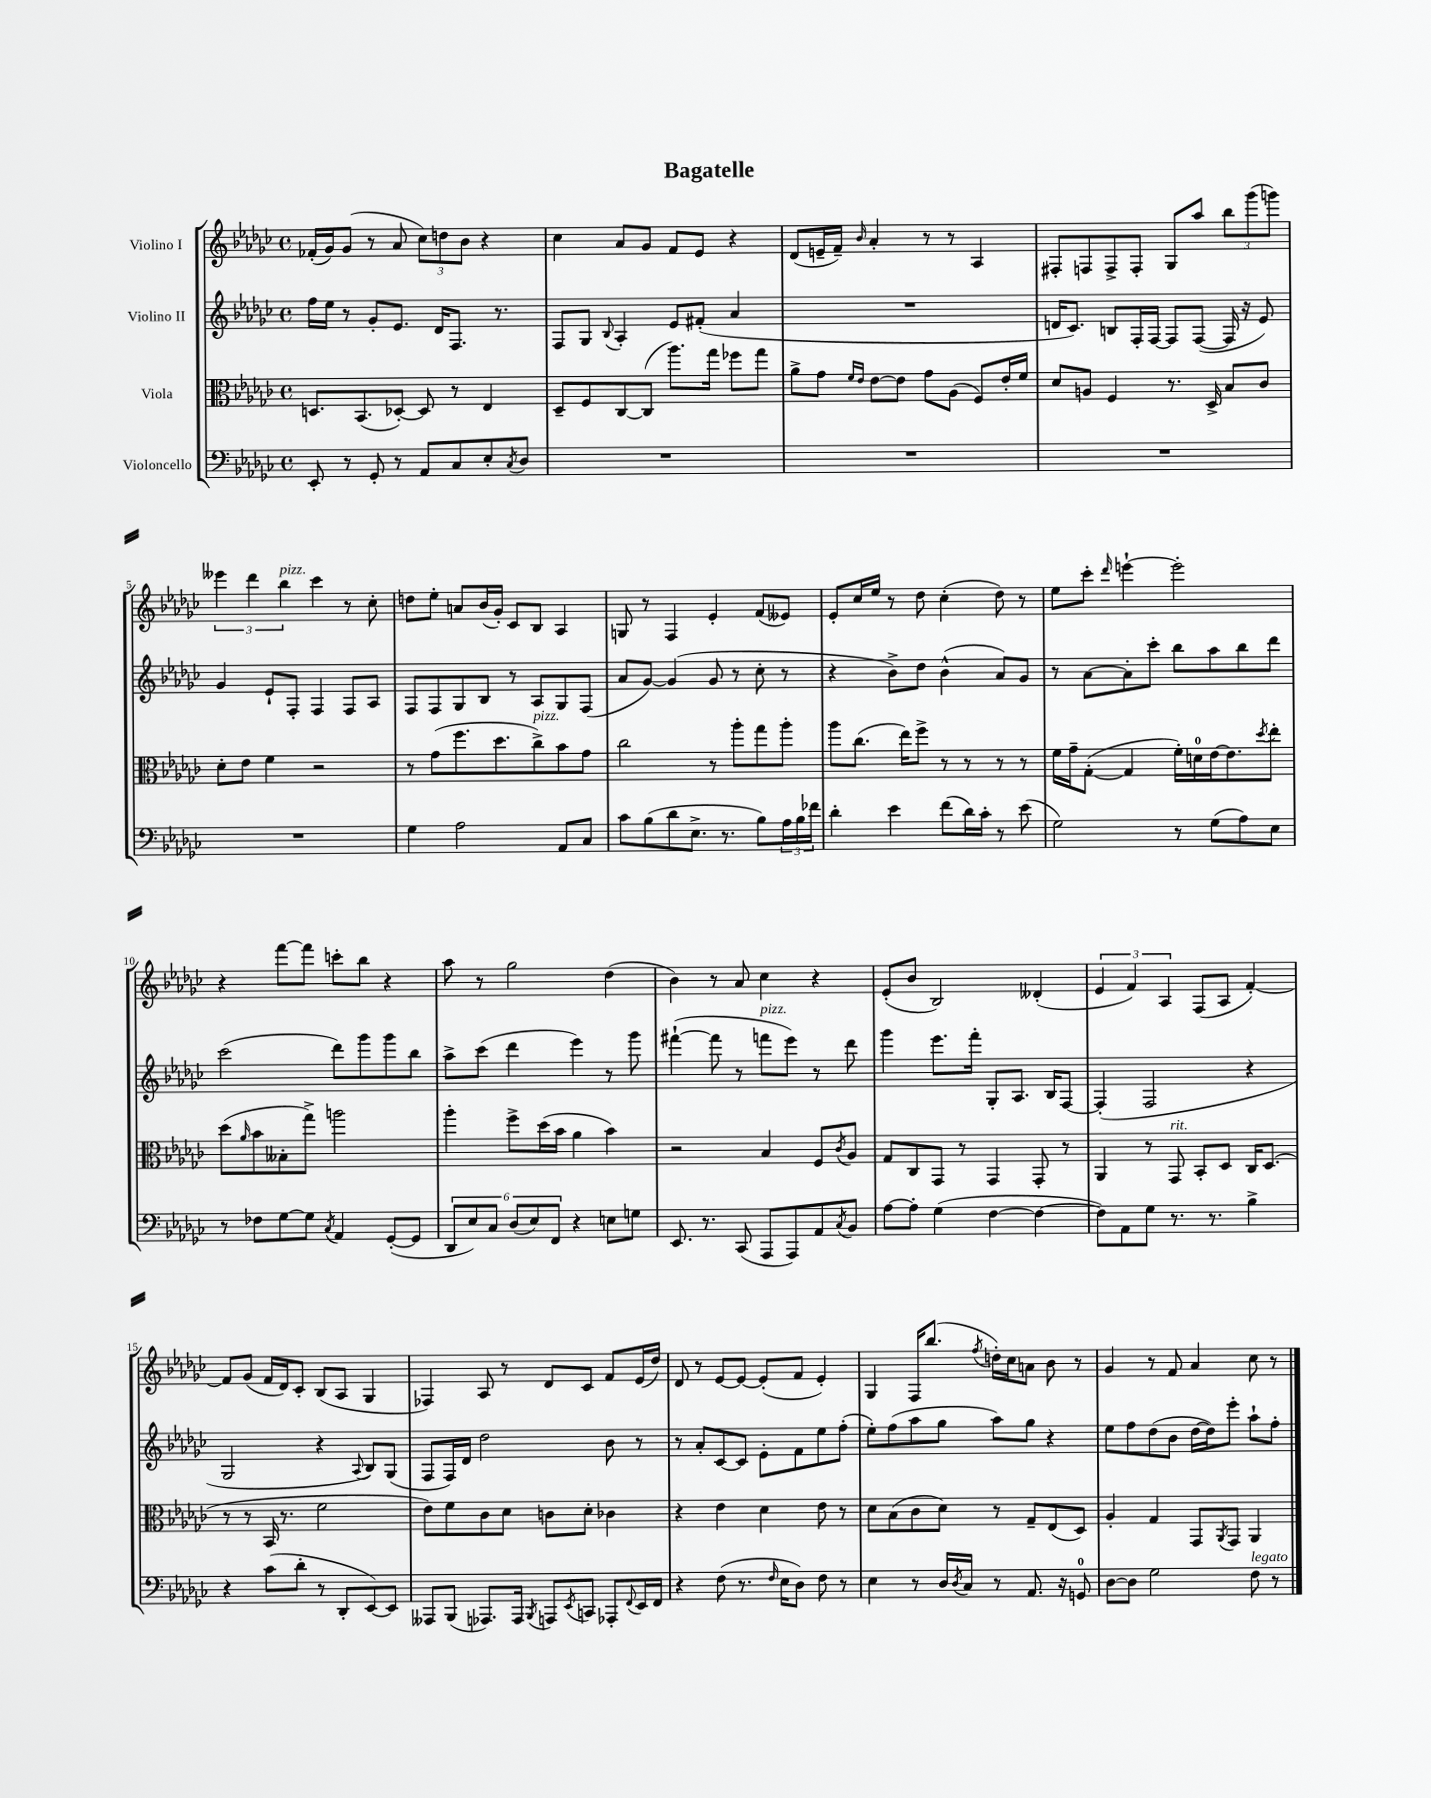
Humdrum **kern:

**kern	**kern	**kern	**kern
*part4	*part3	*part2	*part1
*staff4	*staff3	*staff2	*staff1
*I"Violoncello	*I"Viola	*I"Violino II	*I"Violino I
*clefF4	*clefC3	*clefG2	*clefG2
*k[b-e-a-d-g-c-]	*k[b-e-a-d-g-c-]	*k[b-e-a-d-g-c-]	*k[b-e-a-d-g-c-]
*M4/4	*M4/4	*M4/4	*M4/4
*met(c)	*met(c)	*met(c)	*met(c)
=1	=1	=1	=1
8EE-'/	8.Dn/L	16ff\LL	(16f-X'/LL
.	.	16ee-\JJ	16g-/J)
8r	.	8r	(8g-/J
.	(8.BB-/	.	.
8GG-'/	.	8g-'/L	8r
8r	[8D-X'/J)	8.e-/J	8a-/
8AA-/L	8D-/]	.	12cc-\L)
.	.	16d-/KL	.
.	.	.	12ddn\
8C-/	8r	8.F/J	.
.	.	.	12b-\J
8E-'/	4E-/	.	4r
.	.	8.r	.
8qC-/	.	.	.
8D-/J	.	.	.
=2	=2	=2	=2
1r	8D-~/L	8F/L	4cc-\
.	8F/	8G-/J	.
.	.	8qqB-/	.
.	[8C-/	4A-'/	8a-/L
.	(8C-/J]	.	8g-/J
.	8.aa-\L)	8e-/L	8f/L
.	.	(8f#X'/J	8e-/J
.	16gg-\Jk	.	.
.	8ff-X\L	4a-/	4r
.	8gg-\J	.	.
=3	=3	=3	=3
1r	8a-^\L	1r	(8d-/L
.	8g-\J	.	16en~/L
.	.	.	16f~/JJ)
.	16qqf/LL	.	.
.	16qqe-/JJ	.	16qqb-/
.	[8e-\L	.	4a-'/
.	8e-\J]	.	.
.	8g-\L	.	8r
.	(8A-\J	.	8r
.	8F/L)	.	4A-/
.	16e-'/L	.	.
.	16f/JJ	.	.
=4	=4	=4	=4
1r	8d-/L	16dn/KL	8F#X'/L
.	.	8.c-/J)	.
.	8An/J	.	8Fn/
.	4F/	8Bn/L	8F^/
.	.	16F'/L	8F'/J
.	.	[16F/JJ	.
.	8.r	8F/L]	8G-/L
.	.	([8F/J	8aa-/J
.	16D-^/	.	.
.	8B-/L	16F/]	12bb-\L
.	.	16r	.
.	.	.	(12ggg-\
.	8c-/J	8e-/)	.
.	.	.	12gggn\J)
!!LO:LB:g=z
=5	=5	=5	=5
1r	8d-'\L	4g-/	6eee--X\
.	8e-\J	.	.
.	.	.	6ddd-\
.	4f\	8e-`/L	.
!	!	!	!LO:TX:a:i:t=pizz.
.	.	.	6bb-\
.	.	8F'/J	.
.	2r	4F/	4ccc-\
.	.	8F/L	8r
.	.	8A-/J	8cc-'\
=6	=6	=6	=6
4G-\	8r	8F/L	8ddn\L
.	(8g-\L	8F/	8ee-'\J
2A-\	8.ff\	8G-/	8an/L
.	.	8B-/J	(16b-/L
.	8.dd-\	.	16g-'/JJ)
.	.	8r	8c-/L
!	!LO:TX:a:i:t=pizz.	!	!
.	8cc-^\)	8A-/L	8B-/J
8AA-/L	8b-\	8G-/	4A-/
8C-/J	8g-\J	(8F/J	.
=7	=7	=7	=7
8c-\L	2cc-\	8a-/L	8Gn/
(8B-\	.	[8g-/J)	8r
8d-\	.	(4g-/]	4F/
8.E-^\J	.	.	.
.	8r	8g-/	4e-'/
8.r	.	.	.
.	8aa-'\L	8r	.
8B-\L)	8gg-\	8cc-'\	(8f/L
24A-\L	8aa-'\J	8r	8e--X/J)
24B-\	.	.	.
24f-X\JJ	.	.	.
=8	=8	=8	=8
4d-'\	8aa-\L	4r	8e-'/L
.	(8.cc-\J	.	16cc-/L
.	.	.	16ee-/JJ
4e-\	.	8b-^\L)	8r
.	16ee-\KL)	.	.
.	8ff^\J	8dd-\J	8dd-\
(8f\L	8r	(4b-^^\	(4cc-'\
16d-\L)	8r	.	.
16c-'\JJ	.	.	.
8r	8r	8a-/L)	8dd-\)
(8e-\	8r	8g-/J	8r
=9	=9	=9	=9
2G-\)	16f\LL	8r	8ee-\L
.	16g-~\J	.	.
.	([8G-'\J	[8a-\L	8ccc-'\J
.	.	.	16qqddd-/
.	4G-/]	8a-'\]	[4eeen`\
.	.	8ccc-'\J	.
8r	16f'\LL)	8bb-\L	2eee'\]
.	16dn\	.	.
(8G-\L	[16e-\J	8aa-\	.
.	8.e-\]	.	.
8A-\)	.	8bb-\	.
.	8qdd-/	.	.
8E-\J	8ee-'\J	8ddd-\J	.
!!LO:LB:g=z
=10	=10	=10	=10
8r	(8dd-\L	(2ccc-\	4r
.	16qqa-/	.	.
8F-X\L	8b-\	.	.
[8G-\	8B--X'\	.	[8fff\L
8G-\J]	8gg-^\J)	.	8fff\J]
8qC-/	.	.	.
4AA-/	2aan\	8ddd-\L)	8cccn'\L
.	.	8ggg-\	8bb-\J
([8GG-'/L	.	8ggg-\	4r
8GG-/J]	.	8bb-\J	.
=11	=11	=11	=11
12DD-/L	4aa-'\	8aa-^\L	8aa-\
12E-/)	.	.	.
.	.	(8ccc-\J	8r
12C-/J	.	.	.
(12D-/L	8ff^\L	4ddd-\	2gg-\
12E-/)	.	.	.
.	(16dd-\L	.	.
12FF/J	.	.	.
.	16b-\JJ	.	.
4r	4a-\	4eee-\)	.
8En\L	4b-\)	8r	(4dd-\
8Gn\J	.	8ggg-\	.
=12	=12	=12	=12
8.EE-/	2r	([4fff#X`\	4b-\)
8.r	.	.	.
.	.	8fff#\]	8r
(8CC-/	.	8r	8a-/
!	!	!LO:TX:a:i:t=pizz.	!
8AAA-/L	4B-/	8fffn\L	4cc-\
8AAA-/)	.	8eee-\J)	.
8AA-/	8F/L	8r	4r
8qC-/	8qc-/	.	.
8BB-/J	8A-/J	8ddd-\	.
=13	=13	=13	=13
[8A-\L	8G-/L	4ggg-\	(8e-'/L
8A-'\J]	8C-/	.	8b-/J
(4G-\	8GG-/J	8.eee-\L	2B-/)
.	8r	.	.
.	.	16fff'\Jk	.
[4F\	4GG-/	8G-'/L	.
.	.	8.A-/J	.
4F\_	8GG-'/	.	(4d--X'/
.	.	16B-/KL	.
.	8r	[8F/J	.
=14	=14	=14	=14
8F\L])	4AA-/	(4F'/]	6e-/
8AA-\	.	.	.
.	.	.	6f/)
8G-\J	8r	2F/	.
.	.	.	6A-/
!	!LO:TX:a:i:t=rit.	!	!
8.r	8GG-/	.	.
.	8BB-'/L	.	(8F/L
8.r	.	.	.
.	8D-/J	.	8A-/J
4B-^\	16C-/KL	4r	[4f'/)
.	(8.D-/J	.	.
!!LO:LB:g=z
=15	=15	=15	=15
4r	8r	2G-/	8f/L]
.	8r	.	(8g-/J
(8c-\L	16BB-/	.	16f/LL
.	8.r	.	16d-/J)
8d-'\J	.	.	8c-'/J
8r	2f\	4r	(8B-/L
8DD-'/L	.	.	8A-/J
.	.	8qqA-/	.
[8EE-/)	.	8B-/L)	4G-/
8EE-/J]	.	(8G-/J	.
=16	=16	=16	=16
8AAA--X/L	8e-\L)	8F/L	4F-X/)
(8BBB-/J	8f\	16F/L)	.
.	.	16d-/JJ	.
8.AAA-X/L)	8c-\	2dd-\	8A-/
.	8d-\J	.	8r
16AAA-/Jk	.	.	.
8qBBB-/	.	.	.
8AAAn/L	8cn\L	.	8d-/L
8qEE-/	.	.	.
8CCn/J	8d-'\J	.	8c-/J
8AAA-X'/L	4c-X\	8b-\	8f/L
8qqFF/	.	.	.
16EE-/L	.	8r	(16e-/L
16FF/JJ	.	.	16dd-/JJ)
=17	=17	=17	=17
4r	4r	8r	8d-/
.	.	8a-'/L	8r
(8F\	4e-\	[8c-/	[8e-/L
8.r	.	8c-/J]	8e-/J_
.	4d-\	8e-'\L	(8e-'/L]
16qqF/	.	.	.
16E-\KL	.	.	.
8D-\J)	.	8f\	8f/J
8F\	8e-\	8ee-\	4e-'/)
8r	8r	(8ff'\J	.
=18	=18	=18	=18
4E-\	8d-\L	8ee-'\L)	4G-/
.	(8B-\	(8ff\	.
8r	8c-\	8aa-\	16F/KL
.	.	.	(8.bb-/J
16D-/LL	8d-\J)	8gg-\J	.
8qD-/	.	.	.
16C-/JJ	.	.	.
.	.	.	8qff/
8r	8r	8aa-\L)	16ddn'\LL)
.	.	.	16cc-\J
8.AA-/	8G-~/L	8gg-\J	8an\J
.	(8E-/	4r	8b-\
16r	.	.	.
8GGn/	8D-/J)	.	8r
=19	=19	=19	=19
[8D-\L	4A-'/	8ee-\L	4g-/
8D-\J]	.	8ff\	.
2G-\	4G-/	(8dd-\	8r
.	.	8b-\J	8f/
.	8GG-/L	[16dd-\LL	4a-/
.	.	16dd-\J])	.
.	8qAA-/	.	.
.	8GG-/J	8eee-'\J	.
!LO:TX:a:i:t=legato	!	!	!
8F\	4AA-/	8aa-`\L	8cc-\
8r	.	8ff'\J	8r
==	==	==	==
*-	*-	*-	*-
